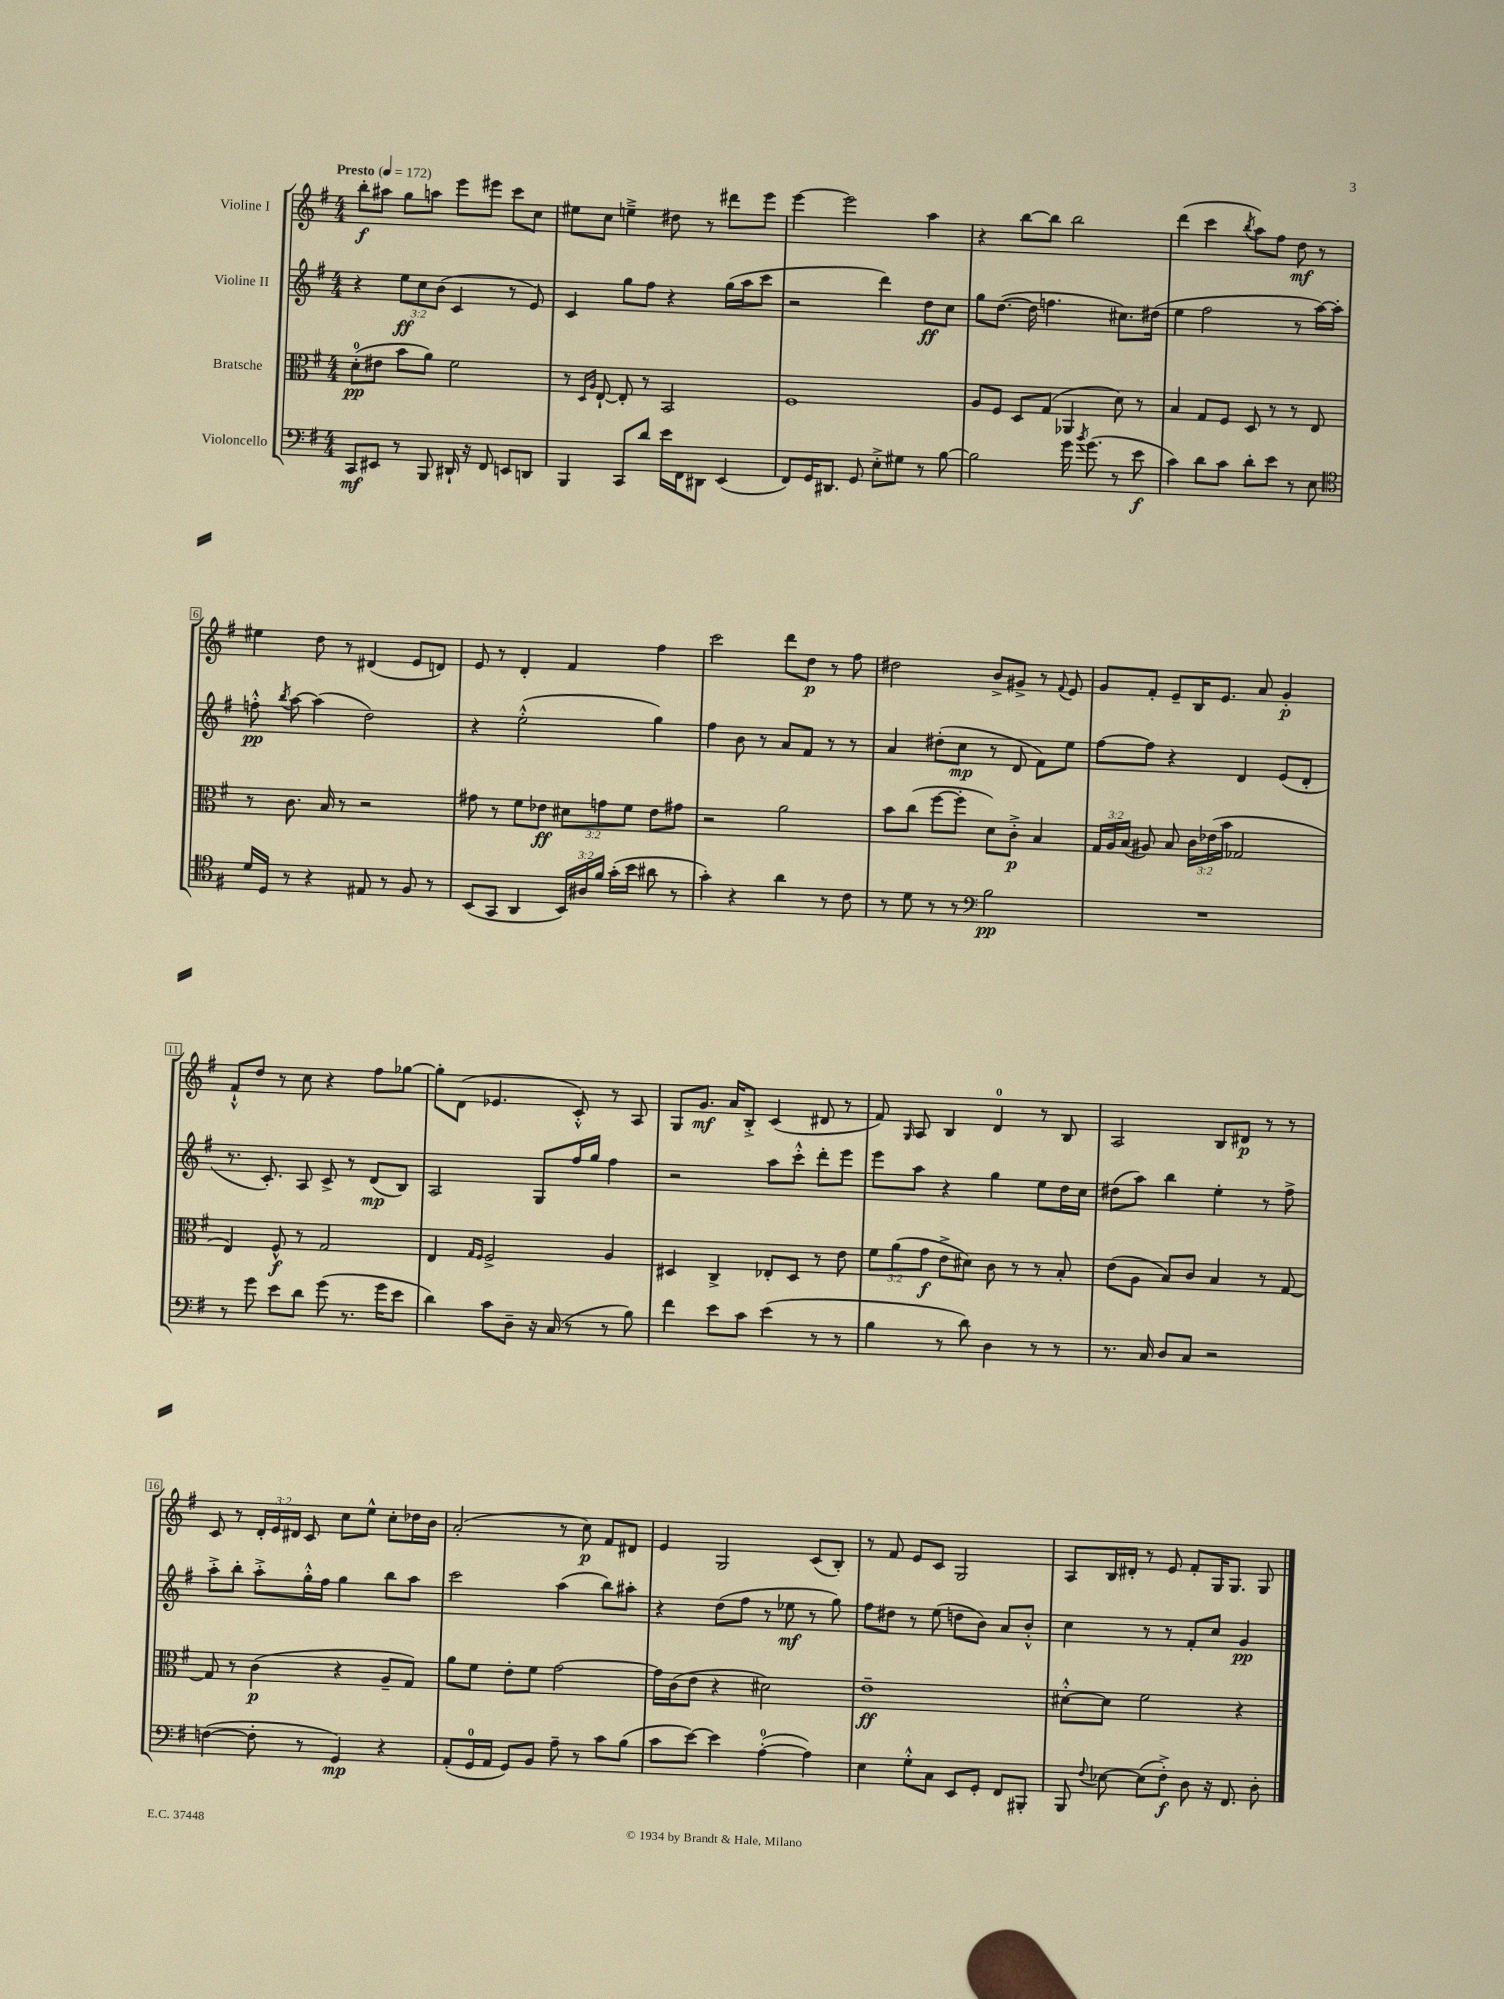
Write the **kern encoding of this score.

**kern	**kern	**kern	**kern
*staff4	*staff3	*staff2	*staff1
*clefF4	*clefC3	*clefG2	*clefG2
*k[f#]	*k[f#]	*k[f#]	*k[f#]
*M4/4	*M4/4	*M4/4	*M4/4
*MM172	*MM172	*MM172	*MM172
8CC	(8d'	4r	8bb'
8EE#	8e#	.	8aa#
8r	8b	12ee	8gg
.	.	12cc	.
8BBB	8a)	.	8aa
.	.	(12b	.
16DD#`	2f#	4c	8eee
16r	.	.	.
8FF#	.	.	8eee#
8EE	.	8r	8ccc
8DD	.	8e)	8cc
=	=	=	=
4BBB	8r	4c	8ee#
.	16qqD	.	.
.	16qqA	.	.
.	[8E`	.	8cc
8CC	8E']	8gg	4ee~^
8d	8r	8ff#	.
16e	2BB	4r	8dd#
16FF#	.	.	.
8DD#	.	.	8r
(4EE	.	(16gg	8ddd#
.	.	16aa	.
.	.	8ccc	8eee
=	=	=	=
8FF#)	1F#	2r	[4eee
16GG	.	.	.
8.DD#	.	.	.
.	.	.	2eee]
8GG	.	.	.
8E'^	.	4ddd)	.
8G#	.	.	.
8r	.	8dd	4aa
[8B	.	8cc	.
=	=	=	=
2B]	8A	8gg	4r
.	8F#	([8.dd	.
.	8D	.	[8bb
.	.	16dd]	.
.	(8G	4.ff	8bb]
16g	4AA-	.	2bb
8qb	.	.	.
(8.g	.	.	.
8r	8d)	8.cc#)	.
8e	8r	.	.
.	.	(16dd#	.
=	=	=	=
4c)	4B	4ee	(4ddd
8d	8G	2ff#	4ccc
8c	8F#	.	.
.	.	.	8qbb
8d'	8D	.	8aa)
8e	8r	.	8ff#
8r	8r	8r	8dd
8E	8E	[16aa)	8r
.	.	16aa']	.
=	=	=	=
*clefC4	*	*	*
16d	8r	8ff'^^	4ee#
16D	.	.	.
.	.	8qbb	.
8r	8.c	[8aa	.
4r	.	(4aa]	8dd
.	16B	.	.
.	8r	.	8r
8E#	2r	2dd)	(4d#
8r	.	.	.
8F#	.	.	8e
8r	.	.	8d)
=	=	=	=
(8BB	8g#	4r	8e
8GG	8r	.	8r
4AA	8f#	(2ee'^^	4d'
.	8e-	.	.
24BB)	12d#	.	4f#
24A#	.	.	.
24f#	12g	.	.
(16g'	.	.	.
.	12f#	.	.
16b	.	.	.
8a#	8e-	4gg)	4ff#
8r	8g#	.	.
=	=	=	=
4g')	2r	4ff#	2ccc
4r	.	8b	.
.	.	8r	.
4a	2a	8a	8ddd
.	.	8f#	8dd
8r	.	8r	8r
8c	.	8r	8ff#
=	=	=	=
8r	8b	4a	2dd#
8d	(8cc	.	.
8r	[8ff#	(8dd#'	.
8r	8ff#']	8cc	.
*clefF4	*	*	*
2B	8d)	8r	8b^
.	8c'^	8d	8g#^
.	4B	8f#)	8r
.	.	.	8qqf#
.	.	8ee	8e
=	=	=	=
1r	24G	[8ff#	8g
.	24A	.	.
.	(24B	.	.
.	8A#)	8ff#]	8f#'
.	8B	4r	8e~
.	24c	.	16B
.	(24e-	.	.
.	.	.	8.e
.	24b	.	.
.	2G-	4d	.
.	.	.	8a
.	.	(8e	4g'
.	.	8d'	.
=	=	=	=
8r	4E)	8.r	8f#`^^
8g	.	.	8dd
.	.	8.c')	.
8e	8F#^^	.	8r
8d	8r	8A	8cc
(8g	2G	8c^	4r
8.r	.	8r	.
.	.	(8d	8ff#
16g	.	.	.
8e	.	8B)	[8gg-
=	=	=	=
4d)	4E	2A	8gg-']
.	.	.	(8d
.	16qqG	.	.
.	16qqF#	.	.
8c	2F#^	.	4.e-
8D~	.	.	.
16r	.	8G	.
(16C	.	.	.
8r	.	16ff#	8c'^^)
.	.	16gg	.
8r	4A	4ff#	8r
8B)	.	.	8A
=	=	=	=
4f#	4D#	2r	8G
.	.	.	8.g
8e	4C^	.	.
.	.	.	16a
8c	.	.	8B'^
(4e	8E-'	8aa	(4c
.	8D#	8ccc'^^	.
8r	8r	8ddd'	8d#
8r	8e	8eee	8r
=	=	=	=
4B	12f#	8eee	8f#)
.	(12a	.	.
.	.	.	16qqG
.	.	8aa	8A
.	12g	.	.
8r	8e^	4r	4B
8d)	8d#)	.	.
4D	8c	4gg	4d
.	8r	.	.
8r	8r	8ee	8r
8r	8B'	16dd	8B
.	.	16cc	.
=	=	=	=
8.r	(8e	(8dd#	2A
.	8A	8aa)	.
16C	.	.	.
8D	8B)	4bb	.
8C	8c	.	.
2r	4B	4ee'	8B
.	.	.	8d#
.	8r	8r	8r
.	[8G	8ff#^	8r
=	=	=	=
([4F	8G]	8aa'^	8c
.	8r	8bb'	8r
8F']	(4c	8aa'^	24d'
.	.	.	24e
.	.	.	24d#
8r	.	16gg'^^	8c
.	.	16ff#	.
4GG)	4r	4gg	8cc
.	.	.	8ee^^
4r	8A~	8bb	8cc'
.	8G)	8aa	16dd-
.	.	.	16b
=	=	=	=
(8AA'	8a	2ccc	(2a'
16GG	8f#	.	.
16AA	.	.	.
8GG)	8e'	.	.
8BB	8f#	.	.
8A~	[2g	(4aa	8r
8r	.	.	8cc)
8c	.	8bb)	8f#
(8B	.	8aa#'	8d#
=	=	=	=
8c	16g]	4r	4e
.	(16c	.	.
[8e)	8e	.	.
4e]	4r	(8dd	2G
.	.	8ff#	.
([4A'	2d#)	8r	.
.	.	8ee-	.
4A])	.	8r	(8c
.	.	8gg)	8B')
=	=	=	=
4E	1e~	8ff#	8r
.	.	8dd#	8f#
8G'^^	.	8r	8e
8C	.	(8ee	8c
8EE	.	8dd	2G
8GG'	.	8b)	.
8FF#	.	8a	.
8BBB#'	.	8b'^^	.
=	=	=	=
8BBB	[8d#'^^	4cc	8A
8qqF#	.	.	.
[8E-	8d#]	.	16B
.	.	.	16d#'
(8E-]	2f#	8r	8r
8F#'^)	.	8r	8e
8D	.	8f#'	8f#'
16r	.	8cc	16G
8.FF#	.	.	8.G
.	4r	4g	.
8D'	.	.	8G
==	==	==	==
*-	*-	*-	*-
